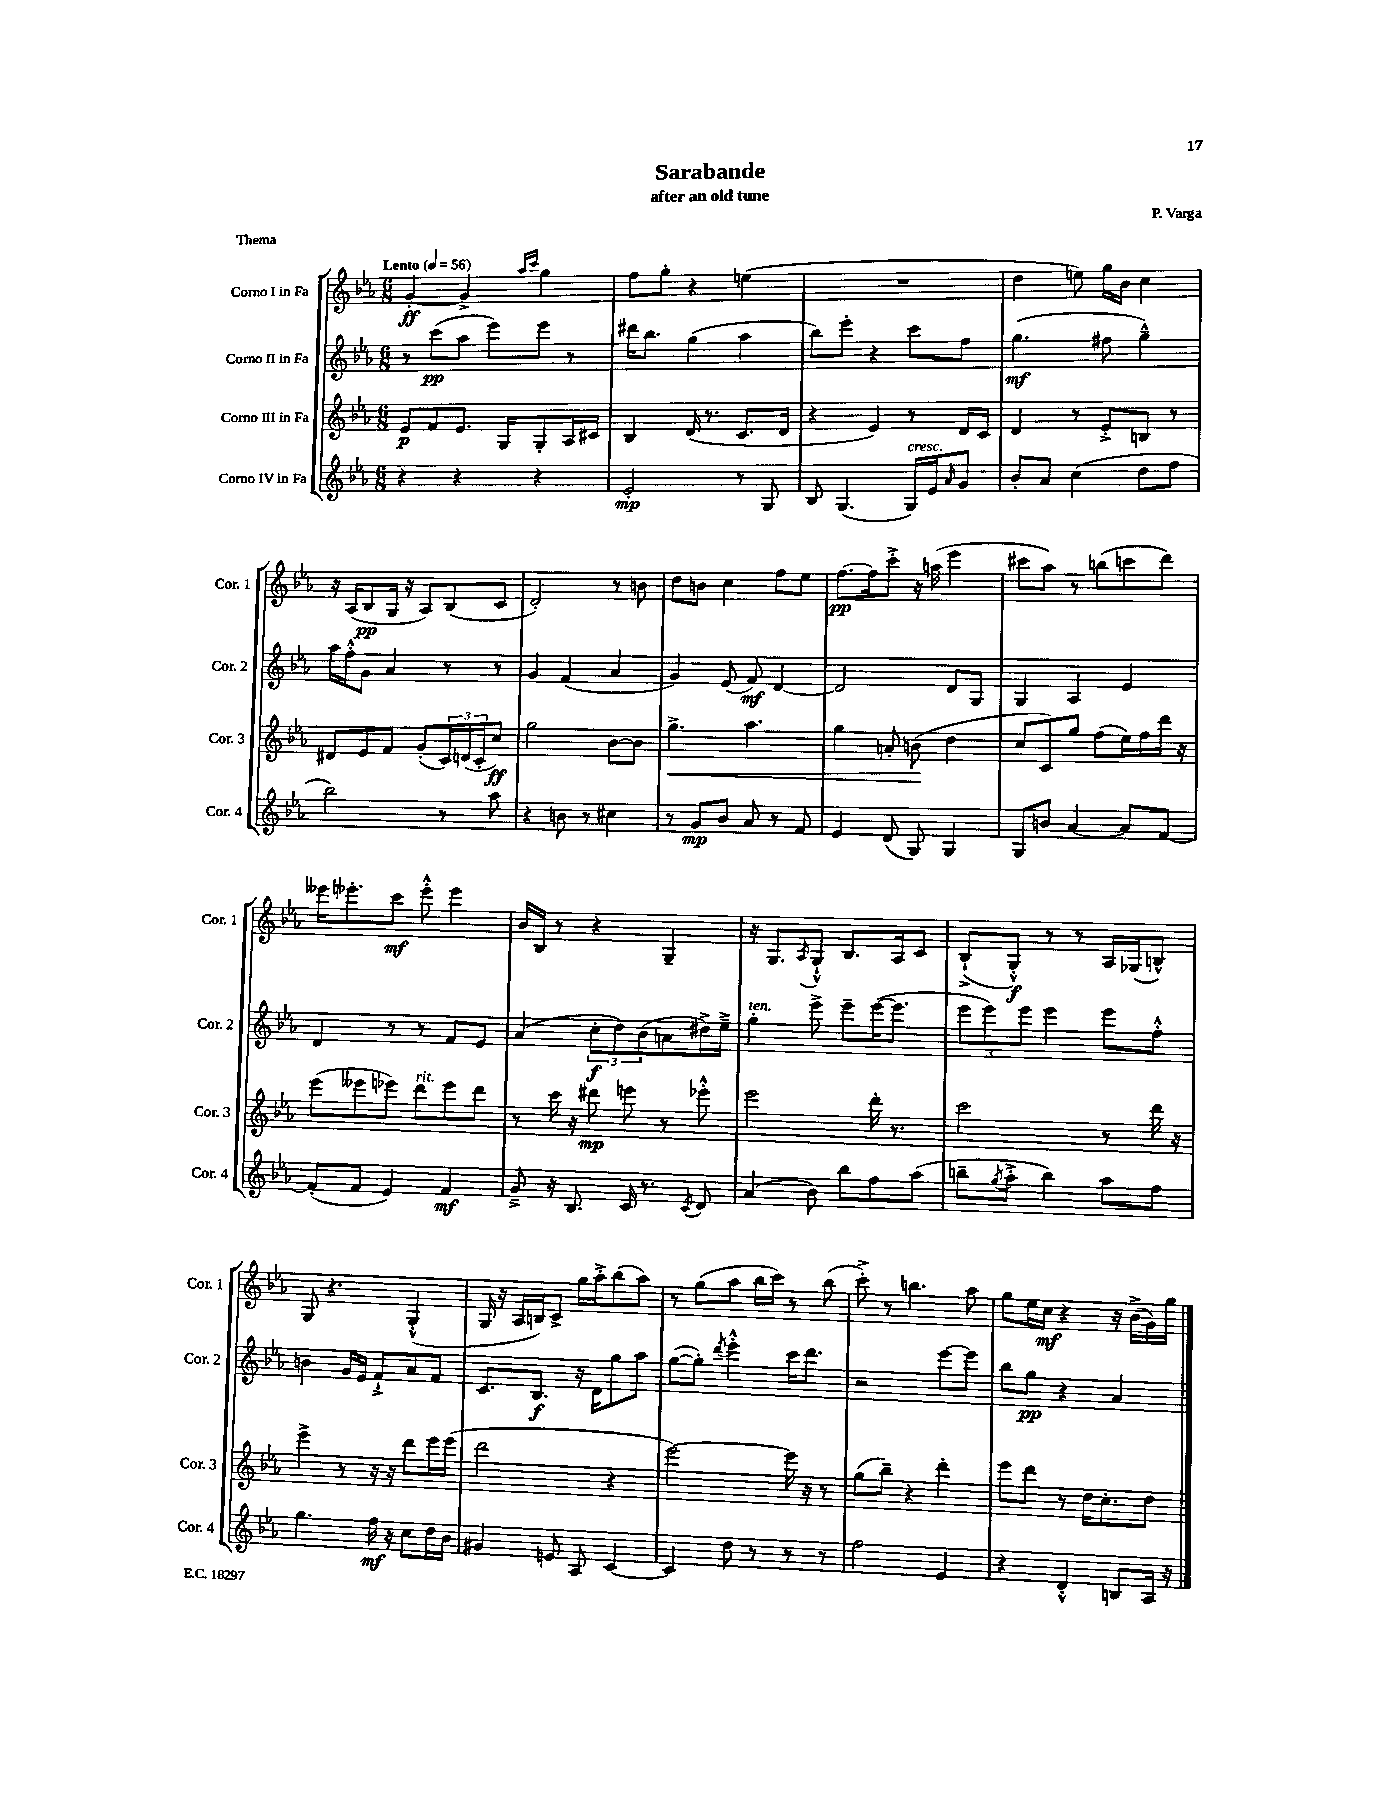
\header { title = "Sarabande" composer = "P. Varga" subtitle = "after an old tune" piece = "Thema" }
<<
\new StaffGroup <<
\new Staff = "s0" \with { instrumentName = "Corno I in Fa" shortInstrumentName = "Cor. 1" } {
    \clef treble \key ees \major \numericTimeSignature \time 6/8 \tempo "Lento" 4 = 56
    g'4~-.\ff g'4-> \grace { aes''16 c'''16 } g''4 |
    f''8 g''8-. r4 e''4( |
    R2. |
    d''4 e''8) g''16 bes'16 c''4 |
    r16 aes16( bes8\pp g16 r16 aes8) bes8( c'8 |
    d'2-.) r8 b'8 |
    d''8 b'8 c''4 f''8 ees''8 |
    f''8.~\pp f''16 c'''8-.-> r16 a''16( ees'''4 |
    cis'''8 aes''8) r8 b''8( c'''8 d'''8) |
    eeses'''16 ees'''8.-. c'''8\mf ees'''8-.-^ ees'''4 |
    bes'16 bes16 r8 r4 g4-- |
    r16 g8. \acciaccatura { aes8 } g8-!-^ bes8. aes16 c'8 |
    bes8-!->( g8-.-^\f) r8 r8 aes16 ges16( b8-^) |
    g8 r4. g4-.-^( |
    g16 r16 aes16 b16) c'8-> g''16 aes''16-.-> bes''8( aes''8) |
    r8 g''8( aes''8 bes''16 c'''16) r8 bes''8( |
    c'''8-.->) r8 b''4. aes''8 |
    g''8 ees''16 c''16\mf r4 r16 bes'16->( g'16) g''16 \bar "|." |
}
\new Staff = "s1" \with { instrumentName = "Corno II in Fa" shortInstrumentName = "Cor. 2" } {
    \clef treble \key ees \major \numericTimeSignature \time 6/8
    r8 c'''8\pp( aes''8 ees'''8) ees'''8 r8 |
    dis'''16 bes''8. g''4( aes''4 |
    bes''8) ees'''8-. r4 c'''8 f''8 |
    g''4.\mf( fis''8 g''4---^) |
    aes''16 f''16-.-^ g'8 aes'4 r8 r8 |
    g'4 f'4( aes'4 |
    g'4) ees'8( f'8\mf) d'4~ |
    d'2 d'8 g8 |
    g4 aes4 ees'4 |
    d'4 r8 r8 f'8 ees'8 |
    aes'4( \tuplet 3/2 { c''8-.\f d''8) bes'8( } a'8 dis''16->) ees''16---> |
    g''4-.^\markup { \italic "ten." } ees'''8-> ees'''8-- ees'''16~( ees'''8. |
    \tuplet 3/2 { ees'''8 ees'''8) ees'''8 } ees'''4 ees'''8 f''8-.-^ |
    b'4 g'16 ees'16 f'8-!-> aes'8 f'8 |
    c'8. bes8.\f r16 d'16 g''8 aes''8 |
    g''8~( g''8-.) \acciaccatura { d'''8 } ees'''4-.-^ c'''16 d'''8. |
    r2 ees'''8~ ees'''8 |
    bes''8 g''8\pp r4 aes'4 \bar "|." |
}
\new Staff = "s2" \with { instrumentName = "Corno III in Fa" shortInstrumentName = "Cor. 3" } {
    \clef treble \key ees \major \numericTimeSignature \time 6/8
    ees'8\p f'8 ees'8. g16 g8-. aes16 cis'16 |
    bes4 d'16( r8. c'8. d'16 |
    r4 ees'4) r8 d'16 c'16 |
    d'4 r8 ees'8-.-> b8 r8 |
    dis'8 ees'8 f'8 g'8-.( \tuplet 3/2 { c'16) d'16( c'16-. } c''8\ff) |
    g''2 bes'8~ bes'8 |
    g''4.->\< aes''4. |
    g''4 a'8-. b'8\!( d''4 |
    c''8 c'8) g''8 f''8( ees''16) f''16 d'''16 r16 |
    ees'''8( eeses'''8 ees'''8) d'''8^\markup { \italic "rit." } ees'''8 d'''8 |
    r8 c'''16 r16 dis'''8\mp e'''8 r8 ees'''8-.-^ |
    ees'''2 d'''16-. r8. |
    c'''2 r8 d'''16 r16 |
    ees'''4-> r8 r16 r16 d'''8 ees'''16 ees'''16( |
    d'''2 r4 |
    ees'''2~) ees'''16 r16 r8 |
    g''8( bes''8--) r4 d'''4-. |
    ees'''8 d'''8 r8 d''16 c''8.-. d''8 \bar "|." |
}
\new Staff = "s3" \with { instrumentName = "Corno IV in Fa" shortInstrumentName = "Cor. 4" } {
    \clef treble \key ees \major \numericTimeSignature \time 6/8
    r4 r4 r4 |
    ees'2-.\mp r8 g8 |
    bes8 g4.( g16^\markup { \italic "cresc." }) ees'16 \grace { aes'16 } g'8 |
    bes'8-. aes'8 c''4( d''8 f''8 |
    bes''2) r8 aes''8 |
    r4 b'8 r8 cis''4 |
    r8 g'8\mp bes'8 aes'8 r8 f'8 |
    ees'4 d'8( g8) g4 |
    g8 b'8 aes'4~ aes'8 f'8~ |
    f'8-.( f'8 ees'4) f'4\mf |
    g'8---> r16 bes8. c'16 r8. \acciaccatura { c'8 } d'8 |
    aes'4( bes'8) bes''8 f''8 aes''8( |
    b''8-- \acciaccatura { g''8 } aes''8-.-> b''4) aes''8 f''8 |
    g''4. f''16\mf r16 c''8 d''16 bes'16 |
    gis'4 e'8 aes8 c'4~ |
    c'4 d''8 r8 r8 r8 |
    f''2 ees'4 |
    r4 d'4-.-^ b8 aes16 r16 \bar "|." |
}
>>
>>
\layout { \context { \Score \remove "Bar_number_engraver" } }
